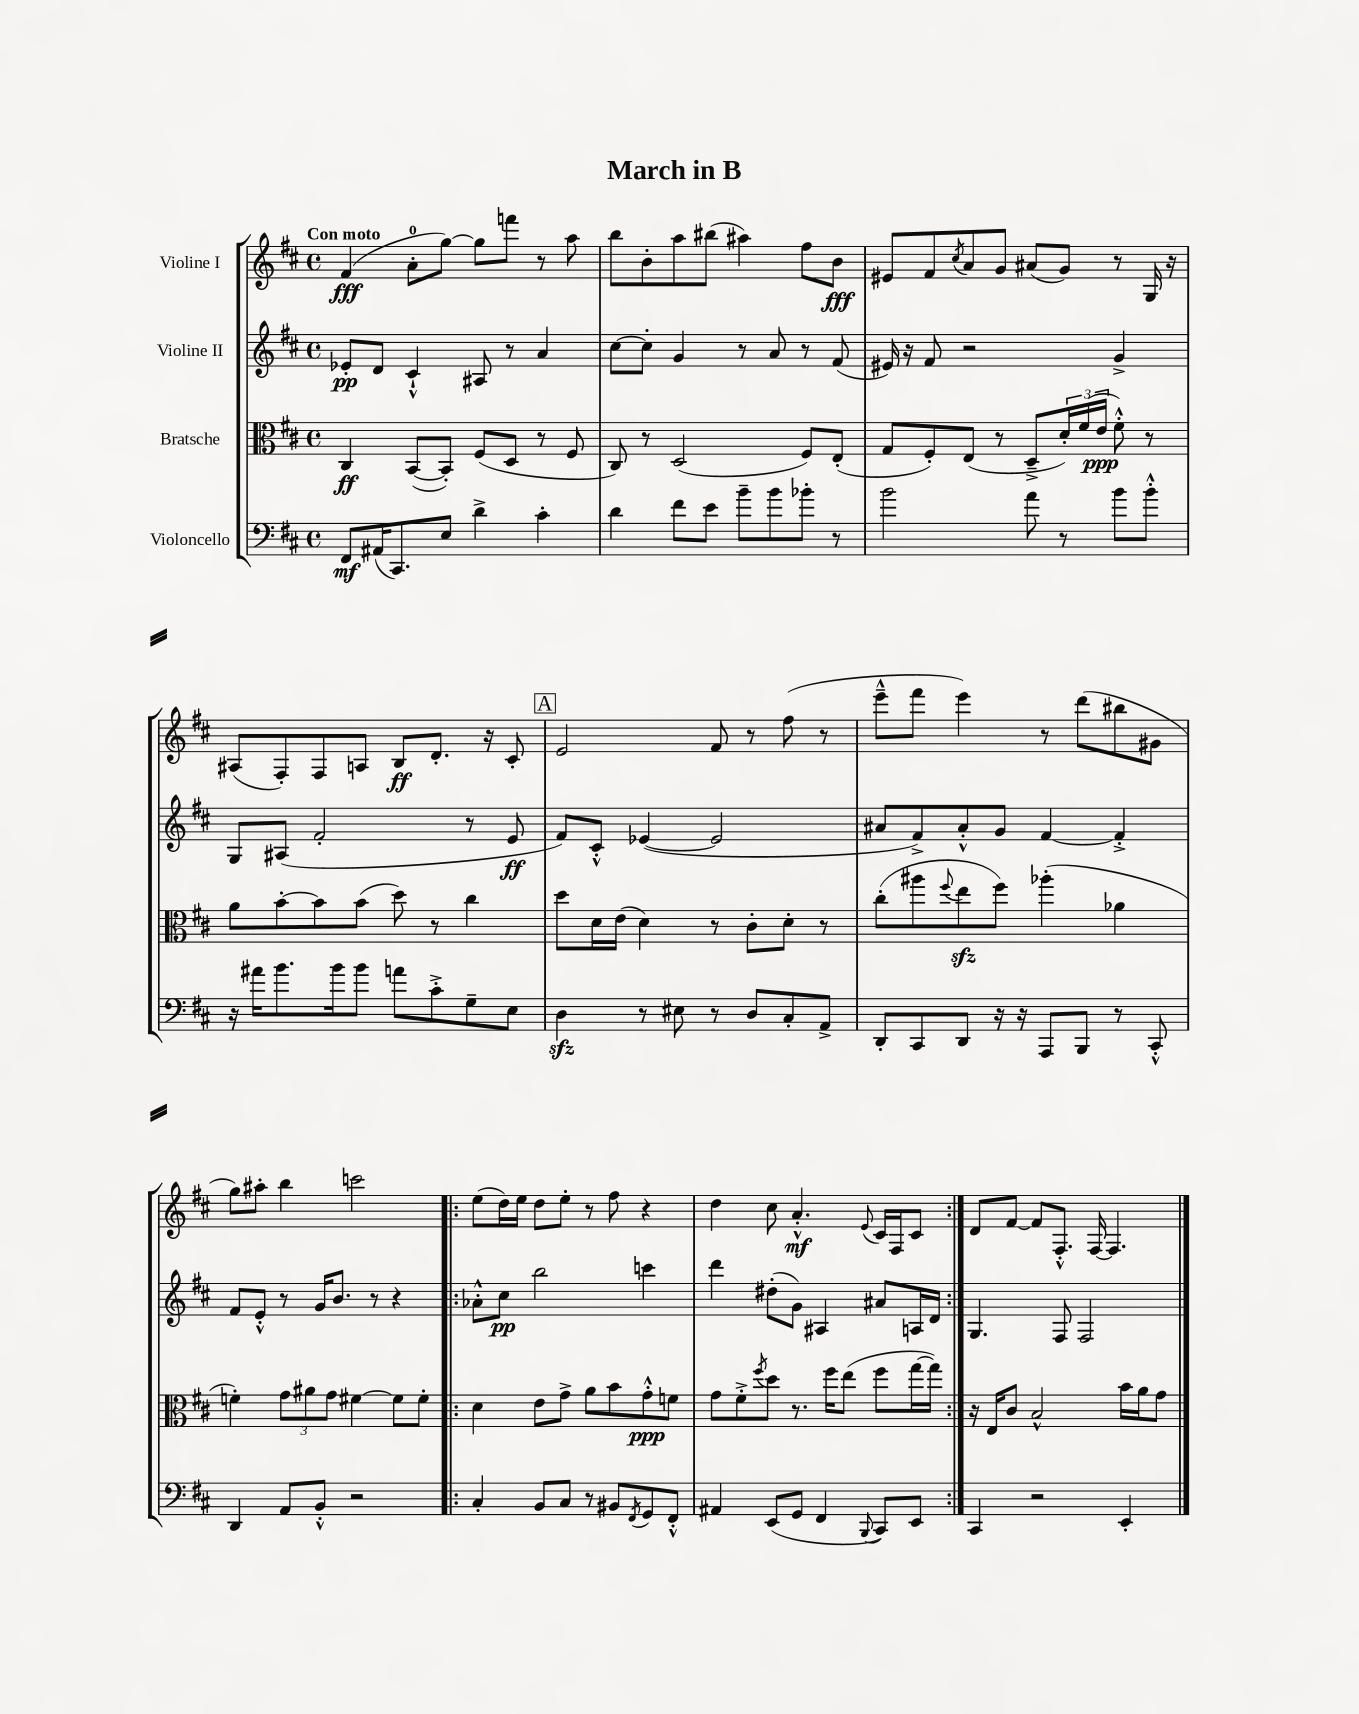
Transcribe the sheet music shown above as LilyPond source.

\header { title = "March in B" }
<<
\new StaffGroup <<
\new Staff = "s0" \with { instrumentName = "Violine I" } {
    \clef treble \key d \major \defaultTimeSignature \time 4/4 \tempo "Con moto"
    fis'4\fff( a'8-0-. g''8~) g''8 f'''8 r8 a''8 |
    b''8 b'8-. a''8 bis''8( ais''4) fis''8 b'8\fff |
    eis'8 fis'8 \acciaccatura { cis''8 } a'8 g'8 ais'8( g'8) r8 g16 r16 |
    ais8( fis8-.) fis8 a8 b8\ff d'8.-. r16 cis'8-. |
    \mark \markup { \box "A" } e'2 fis'8 r8 fis''8( r8 |
    e'''8---^ fis'''8 e'''4) r8 d'''8( bis''8 gis'8 |
    g''8) ais''8-. b''4 c'''2 |
    \repeat volta 2 { e''8( d''16) e''16 d''8 e''8-. r8 fis''8 r4 |
    d''4 cis''8 a'4.-.-^\mf \appoggiatura { e'8 } cis'16 fis16 cis'8 | }
    d'8 fis'8~ fis'8 fis8.-.-^ fis16~ fis4. \bar "|." |
}
\new Staff = "s1" \with { instrumentName = "Violine II" } {
    \clef treble \key d \major \defaultTimeSignature \time 4/4
    ees'8-.\pp d'8 cis'4-!-^ ais8 r8 a'4 |
    cis''8~ cis''8-. g'4 r8 a'8 r8 fis'8( |
    eis'16) r16 fis'8 r2 g'4-> |
    g8 ais8( fis'2-. r8 e'8\ff |
    \mark \markup { \box "A" } fis'8) cis'8-.-^ ees'4~( ees'2 |
    ais'8 fis'8->) ais'8-.-^ g'8 fis'4~ fis'4-.-> |
    fis'8 e'8-.-^ r8 g'16 b'8. r8 r4 |
    \repeat volta 2 { aes'8-.-^ cis''8\pp b''2 c'''4 |
    d'''4 dis''8-.( g'8) ais4 ais'8 a16 d'16 | }
    g4. fis8 fis2 \bar "|." |
}
\new Staff = "s2" \with { instrumentName = "Bratsche" } {
    \clef alto \key d \major \defaultTimeSignature \time 4/4
    cis4\ff b,8~( b,8-.) fis8( d8 r8 fis8 |
    cis8) r8 d2( fis8) e8-.( |
    g8 fis8-.) e8( r8 d8---> \tuplet 3/2 { d'16-.) fis'16( e'16\ppp } fis'8-.-^) r8 |
    a'8 b'8~-. b'8 b'8( d''8) r8 cis''4 |
    \mark \markup { \box "A" } d''8 d'16 e'16( d'4) r8 cis'8-. d'8-. r8 |
    cis''8-.( ais''8 \appoggiatura { fis''8 } e''8\sfz fis''8) aes''4-.( aes'4 |
    f'4-.) \tuplet 3/2 { g'8 ais'8 g'8 } fis'4~ fis'8 fis'8-. |
    \repeat volta 2 { d'4 e'8 g'8-> a'8 b'8 g'8-.-^\ppp f'8 |
    g'8 fis'8-.-> \acciaccatura { fis''8 } d''8 r8. fis''16 e''8( fis''8 g''16~ g''16) | }
    r16 e16 cis'8 b2-^ b'16 a'16 g'8 \bar "|." |
}
\new Staff = "s3" \with { instrumentName = "Violoncello" } {
    \clef bass \key d \major \defaultTimeSignature \time 4/4
    fis,8\mf ais,16( cis,8.) e8 d'4-> cis'4-. |
    d'4 fis'8 e'8 b'8-- b'8 bes'8-. r8 |
    b'2 a'8 r8 b'8 b'8-.-^ |
    r16 ais'16 b'8. b'16 b'8 a'8 cis'8-.-> g8-- e8 |
    \mark \markup { \box "A" } d4\sfz r8 eis8 r8 d8 cis8-. a,8-> |
    d,8-. cis,8 d,8 r16 r16 a,,8 b,,8 r8 cis,8-.-^ |
    d,4 a,8 b,8-.-^ r2 |
    \repeat volta 2 { cis4-. b,8 cis8 r8 bis,8 \acciaccatura { fis,8 } g,8 fis,8-.-^ |
    ais,4 e,8( g,8 fis,4 \appoggiatura { b,,8 } cis,8) e,8 | }
    cis,4 r2 e,4-. \bar "|." |
}
>>
>>
\layout { \context { \Score \remove "Bar_number_engraver" } }
